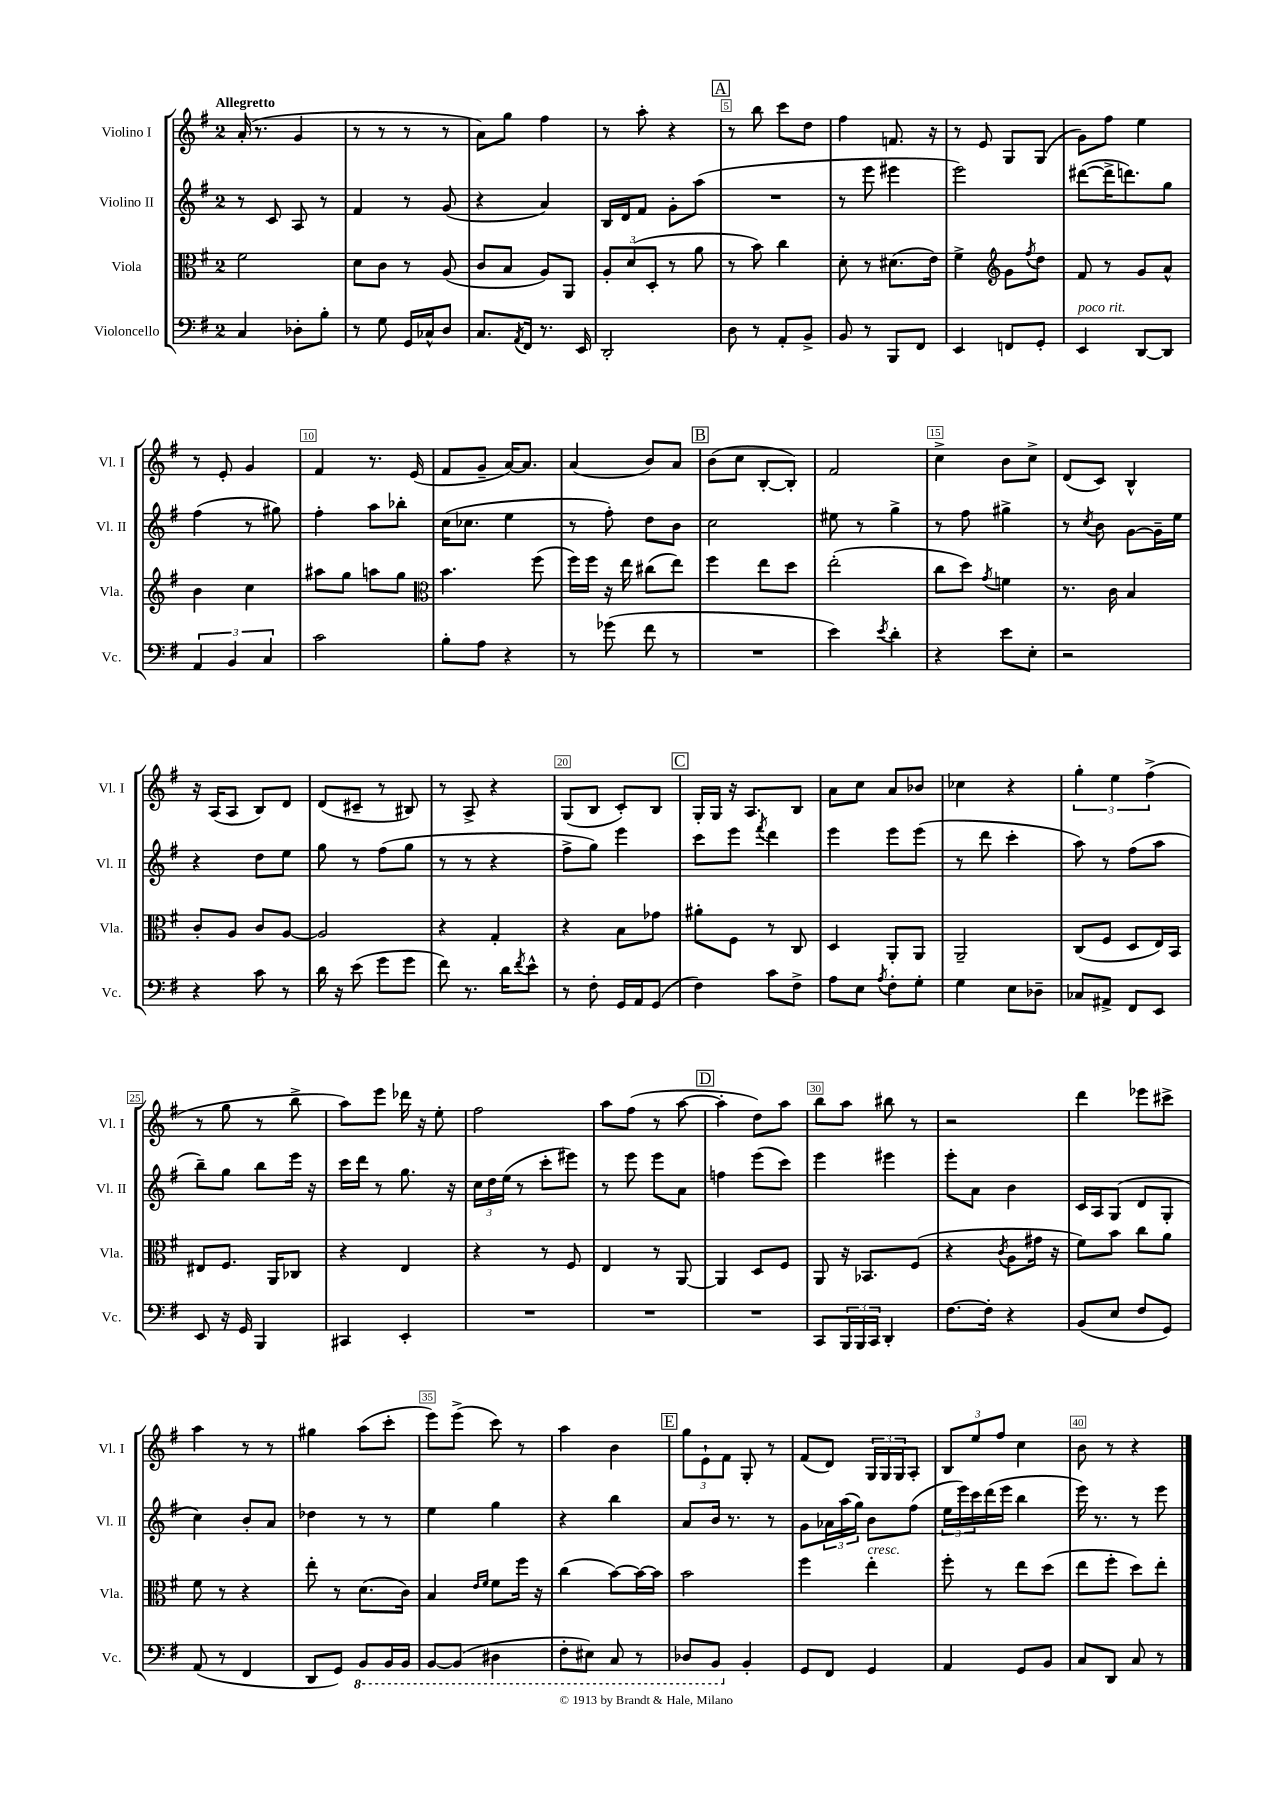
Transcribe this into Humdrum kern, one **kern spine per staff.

**kern	**kern	**kern	**kern
*staff4	*staff3	*staff2	*staff1
*clefF4	*clefC3	*clefG2	*clefG2
*k[f#]	*k[f#]	*k[f#]	*k[f#]
*M2/4	*M2/4	*M2/4	*M2/4
4C	2f#	8r	(16a'
.	.	.	8.r
.	.	8c	.
8D-'	.	8A	4g
8B'	.	8r	.
=	=	=	=
8r	8d	4f#	8r
8G	8c	.	8r
16GG	8r	8r	8r
16C-^^	.	.	.
8D	(8A	(8g	8r
=	=	=	=
8.C	8c	4r	8a)
.	8B	.	8gg
8qAA	.	.	.
16FF#	.	.	.
8.r	8A)	4a)	4ff#
.	8AA	.	.
16EE	.	.	.
=	=	=	=
2DD'	12A'	16B	8r
.	.	16d	.
.	(12d	.	.
.	.	8f#	8aa'
.	12D'	.	.
.	8r	8g'	4r
.	8a	(8aa	.
=	=	=	=
8D	8r	2r	8r
8r	8b)	.	8bb
8AA'	4cc	.	8ccc
8BB^	.	.	8dd
=	=	=	=
8BB	8d'	8r	4ff#
8r	8r	8eee	.
8BBB	(8.d#	4eee#	8.f
8FF#	.	.	.
.	16e)	.	16r
=	=	=	=
4EE	4f#^	2eee)	8r
.	.	.	8e
*	*clefG2	*	*
8FF	8g	.	8G
.	8qff#	.	.
8GG'	8dd	.	(8G
=	=	=	=
4EE	8f#	([8ddd#	8g)
.	8r	16ddd#^]	8ff#
.	.	8.ddd)	.
[8DD	8g	.	4ee
8DD]	8a^^	8gg	.
=	=	=	=
6AA	4b	(4ff#	8r
.	.	.	8e'
6BB	.	.	.
.	4cc	8r	4g
6C	.	.	.
.	.	8gg#)	.
=	=	=	=
2c	8aa#	4ff#'	4f#
.	8gg	.	.
.	8aa	8aa	8.r
.	8gg	8bb-'	.
.	.	.	(16e
=	=	=	=
*	*clefC3	*	*
8B'	4.b	(16cc	8f#
.	.	8.cc-	.
8A	.	.	8g~
4r	.	4ee	[16a)
.	.	.	8.a]
.	(8ff#	.	.
=	=	=	=
8r	16ff#)	8r	(4a
.	16ff#	.	.
(8g-	16r	8ff#')	.
.	16ee	.	.
8f#	(8cc#	8dd	8b)
8r	8ee)	8b	8a
=	=	=	=
2r	4ff#	2cc	(8b
.	.	.	8cc
.	8ee	.	[8B'
.	8dd	.	8B'])
=	=	=	=
4e)	(2ee'	8ee#	2f#
.	.	8r	.
8qe	.	.	.
4d'	.	4gg^	.
=	=	=	=
4r	8cc	8r	4cc^
.	8dd)	8ff#	.
.	8qg	.	.
8e	4f	4gg#^	8b
8E'	.	.	8cc^
=	=	=	=
2r	8.r	8r	(8d
.	.	8qcc	.
.	.	8b	8c)
.	16c	.	.
.	4B	[8g	4B^^
.	.	16g~]	.
.	.	16ee	.
=	=	=	=
4r	8c'	4r	16r
.	.	.	(16A
.	8A	.	8A
8c	8c	8dd	8B)
8r	[8A	8ee	8d
=	=	=	=
16d	2A]	8gg	(8d
16r	.	.	.
(8e	.	8r	8c#~
8g	.	(8ff#	8r
8g	.	8gg	8B#)
=	=	=	=
8f#)	4r	8r	8r
8.r	.	8r	8A^
.	4G'	4r	4r
16d	.	.	.
8qf#	.	.	.
8e^^	.	.	.
=	=	=	=
8r	4r	8ff#^	(8G
8F#'	.	8gg)	8B
16GG	8B	4eee	8c')
16AA	.	.	.
(8GG	8g-	.	8B
=	=	=	=
4F#)	8a#'	8ccc	16G'
.	.	.	16G
.	8F#	8eee	16r
.	.	.	8.A
.	.	8qfff#	.
8c	8r	4ddd	.
8F#^	8C	.	8B
=	=	=	=
8A	4D	4eee	8a
8E	.	.	8cc
8qA	.	.	.
8F#'	8AA'	8eee	8a
8G'	8AA	(8eee	8b-
=	=	=	=
4G	2AA~	8r	4cc-
.	.	8ddd	.
8E	.	4ccc'	4r
8D-~	.	.	.
=	=	=	=
8C-	(8C	8aa)	6gg'
8AA#^	8F#	8r	.
.	.	.	6ee
8FF#	8D	(8ff#	.
.	.	.	(6ff#^
8EE	16E)	8aa	.
.	16BB	.	.
=	=	=	=
8EE	8E#	8bb~)	8r
16r	8.F#	8gg	8gg
16GG	.	.	.
4BBB	.	8bb	8r
.	16AA	.	.
.	8C-	16eee	8bb^
.	.	16r	.
=	=	=	=
4CC#	4r	16ccc	8aa)
.	.	16ddd	.
.	.	8r	8eee
4EE'	4E	8.gg	16ddd-
.	.	.	16r
.	.	.	8ee'
.	.	16r	.
=	=	=	=
2r	4r	24cc	2ff#
.	.	24dd	.
.	.	(24ee	.
.	.	8r	.
.	8r	8ccc'	.
.	8F#	8eee#)	.
=	=	=	=
2r	4E	8r	8aa
.	.	8eee	(8ff#
.	8r	8eee	8r
.	[8AA	8a	[8aa
=	=	=	=
2r	4AA]	4ff	4aa']
.	8D	(8eee	8dd)
.	8F#	8ccc)	8aa
=	=	=	=
8CC	8AA	4eee	8bb
24BBB	16r	.	8aa
24BBB	.	.	.
.	8.BB-	.	.
24CC	.	.	.
4DD'	.	4eee#	8bb#
.	(8F#	.	8r
=	=	=	=
[8.F#	4r	8eee'	2r
.	.	8a	.
16F#']	.	.	.
.	8qc	.	.
4r	8A	4b	.
.	16g#	.	.
.	16r	.	.
=	=	=	=
(8BB	8f#)	16c	4ddd
.	.	16A	.
8E	8b	(8G	.
8F#	8cc	8d	8eee-
8GG)	8a	8G'	8ccc#^
=	=	=	=
(8AA	8f#	4cc)	4aa
8r	8r	.	.
4FF#	4r	8b'	8r
.	.	8a	8r
=	=	=	=
8DD	8ee'	4dd-	4gg#
8GG)	8r	.	.
8BBB	(8.d	8r	(8aa
16BBB	.	8r	8ccc'
16BBB	16c)	.	.
=	=	=	=
[8BBB	4B	4ee	8eee)
(8BBB]	.	.	(8eee^
.	16qqe	.	.
.	16qqf#	.	.
4DD#	8f#	4gg	8ccc)
.	16ff#	.	8r
.	16r	.	.
=	=	=	=
8FF#'	(4cc	4r	4aa
8EE#)	.	.	.
8CC	[8b)	4bb	4b
8r	16b_	.	.
.	16b]	.	.
=	=	=	=
8DD-	2b	8a	12gg
.	.	.	12e`
8BBB	.	16b	.
.	.	.	12f#
.	.	8.r	.
4BB'	.	.	8G'
.	.	8r	8r
=	=	=	=
8GG	4ff#	8g	(8f#
8FF#	.	24a-	8d)
.	.	(24aa	.
.	.	24gg)	.
4GG	4ee'	8b	24G
.	.	.	24G
.	.	.	24G
.	.	(8ff#	8A'
=	=	=	=
4AA	8ff#'	24ee	12B
.	.	24eee)	.
.	.	24ccc	12ee
.	8r	(16ddd	.
.	.	.	12ff#
.	.	16eee	.
8GG	8ee	4bb	4cc
8BB	(8dd	.	.
=	=	=	=
8C	8ee	16eee)	8b
.	.	8.r	.
8DD	8ff#'	.	8r
8C	8dd)	8r	4r
8r	8ee'	8eee	.
==	==	==	==
*-	*-	*-	*-
